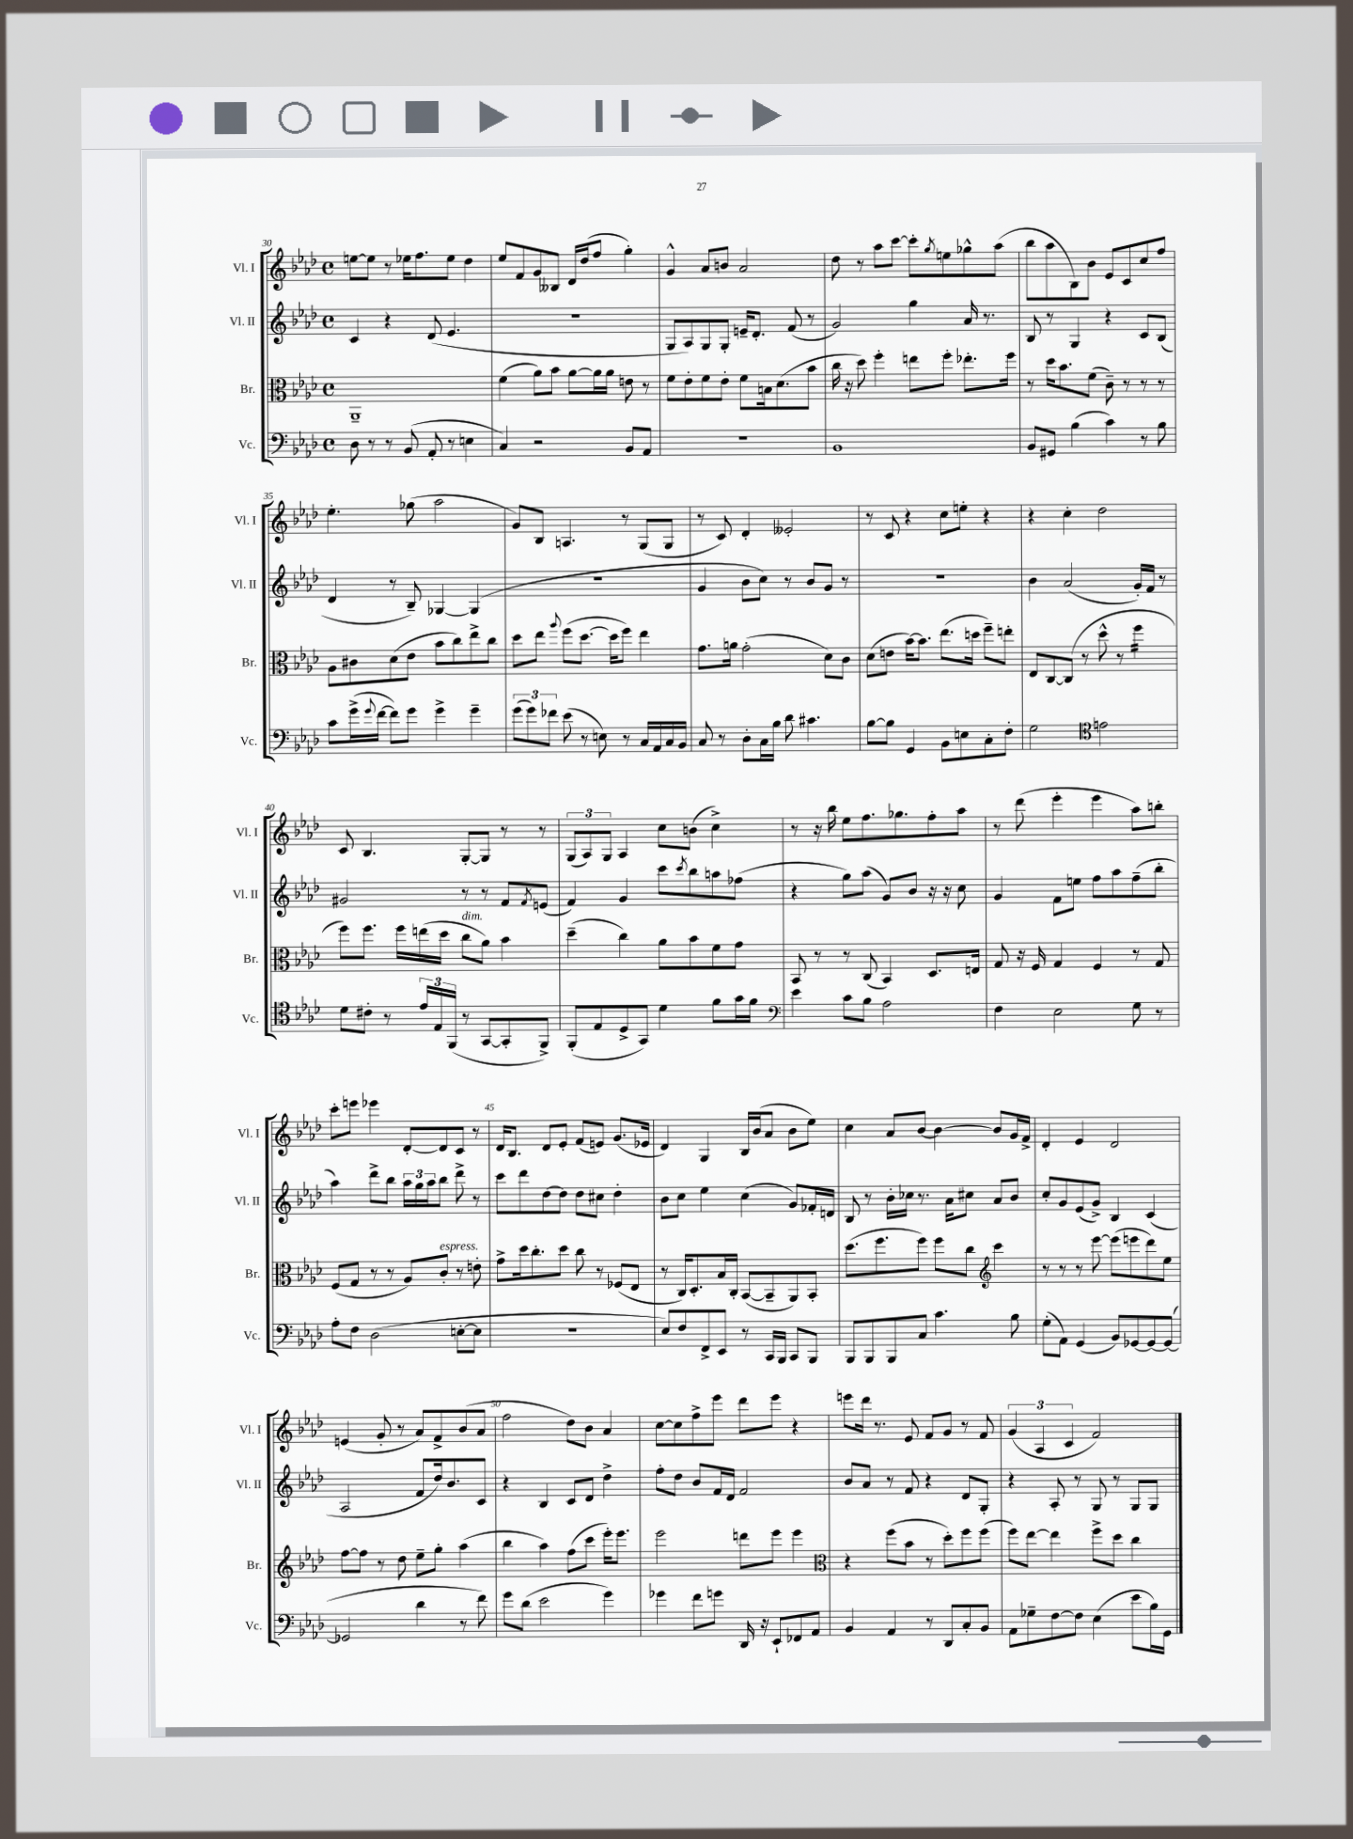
<<
\new StaffGroup <<
\new Staff = "s0" \with { instrumentName = "Vl. I" shortInstrumentName = "Vl. I" } {
    \clef treble \key aes \major \defaultTimeSignature \time 4/4
    e''8~ e''8 r8 ees''16 f''8. ees''8 des''4 |
    ees''8 f'8 g'8 beses8 des'16 des''16( f''8 g''4-.) |
    g'4-^ aes'8 b'8 aes'2 |
    des''8 r8 aes''8 c'''8~ c'''8-. \acciaccatura { g''8 } e''8 ges''8-^ aes''8( |
    bes''8 aes''8 bes8) bes'8 ees'8 c'8 c''8 f''8 |
    ees''4.-. ges''8( aes''2 |
    g'8) bes8 a4. r8 g8( g8 |
    r8 c'8) des'4-. eeses'2-. |
    r8 c'8 r4 c''8 e''8-. r4 |
    r4 c''4-. des''2 |
    c'8 bes4. g8~-. g8 r8 r8 |
    \tuplet 3/2 { g8( aes8) g8 } aes4 c''8 b'8( c''4->) |
    r8 r16 bes''16 ees''8 f''8. ges''8. f''8-. aes''8 |
    r8 des'''8( ees'''4-. ees'''4 aes''8) b''8-. |
    c'''8-. e'''8 ees'''4 des'8~-. des'8 c'8 r8 |
    des'16 bes8. des'8 ees'8-. f'8( e'8) g'8.( ees'16 |
    des'4) g4 bes16 bes'16( aes'8 bes'8 ees''8) |
    c''4 aes'8 bes'8~ bes'4~ bes'8 g'16 f'16-> |
    des'4-. ees'4 des'2 |
    e'4( g'8-. r8 aes'8) f'8-> bes'8( aes'8 |
    f''2 des''8) bes'8 aes'4 |
    c''8~ c''8 f''8-> ees'''8 des'''8 ees'''8 r4 |
    e'''8 des'''16 r8. ees'8 f'8 g'8 r8 f'8 |
    \tuplet 3/2 { g'4( aes4 c'4 } f'2) \bar "|." |
}
\new Staff = "s1" \with { instrumentName = "Vl. II" shortInstrumentName = "Vl. II" } {
    \clef treble \key aes \major \defaultTimeSignature \time 4/4
    c'4 r4 des'8( ees'4. |
    R1 |
    g8 aes8) g8 g8-. e'16-- des'8.-. f'8( r8 |
    g'2) g''4 aes'16 r8. |
    bes8 r8 g4 r4 c'8 bes8( |
    des'4 r8 bes8--) ges4~ ges4( |
    R1 |
    g'4 bes'8 c''8) r8 bes'8 g'8 r8 |
    R1 |
    bes'4 aes'2( g'16-.) f'16 r8 |
    gis'2 r8 r8 f'8 \acciaccatura { f'8 } e'8( |
    f'4) g'4 c'''8 \acciaccatura { c'''8 } bes''8 a''8 fes''8( |
    r4 g''8) aes''8( g'8) bes'8 r16 r16 c''8 |
    g'4 f'8 e''8 f''8 aes''8 f''8--( bes''8-. |
    aes''4) des'''8-> bes''8 \tuplet 3/2 { aes''16 g''16 aes''16 } bes''8 des'''8-> r8 |
    c'''8 des'''8 des''8~ des''8 des''8 cis''8 des''4-. |
    bes'8 c''8 ees''4 c''4( g'8) fes'16-. d'16 |
    bes8 r8 bes'16-. ces''16 r8. aes'16 cis''8 aes'8 bes'8 |
    c''8-. g'8 ees'8( g'8->) bes4 c'4( |
    aes2 f'8 des''16) bes'8. c'8 |
    r4 bes4 c'8 des'8 des''4-> |
    f''8-. des''8 bes'8 f'16 des'16 f'2 |
    bes'8 aes'8 r8 f'8 r4 des'8 g8-. |
    r4 aes8-. r8 g8 r8 g8 g8 \bar "|." |
}
\new Staff = "s2" \with { instrumentName = "Br." shortInstrumentName = "Br." } {
    \clef alto \key aes \major \defaultTimeSignature \time 4/4
    aes,1-- |
    f'4( aes'8) bes'8 aes'8~ aes'16 aes'16 e'8 r8 |
    f'8 ees'8-. f'8 ees'8-. f'8 b16 des'8.( bes'8 |
    c''16 r16 des''8) f''4-. e''8 f''8-. ees''8.-. f''16 |
    r8 des''16 bes'8. f'8( c'8--) r8 r8 r8 |
    aes8 cis'8 des'8( ees'8 bes'8 c''8) ees''8-> c''8 |
    des''8 ees''8 \appoggiatura { aes''8 } f''8( des''8.~ des''16 f''8) ees''4 |
    g'8. a'16 g'2-.( des'8) c'8 |
    des'8( e'8 bes'16~) bes'8. ees''8.( d''16 f''8--) e''8-. |
    ees8 c8~ c8( r8 des''8-^ r8 f''4:16 |
    f''8) f''8. f''16 e''16( des''16 c''8^\markup { \italic "dim." } aes'8) bes'4 |
    des''4--( c''4) aes'8 bes'8 f'8 g'8 |
    bes,8 r8 r8 c8( bes,4) des8. e16 |
    g8 r16 f16 g4 f4 r8 g8 |
    f8( g8 r8 r8 aes8) c'8-.^\markup { \italic "espress." } r8 e'8-. |
    g'8-> des''16 c''8.-. des''8 c''8 r8 fes8( ees8 |
    r8 c16) des8.-. bes16 c16-. bes,8~( bes,8-- aes,8) bes,8-. |
    des''8.( f''8. f''8) f''8 c''8 \clef treble c'''4 |
    r8 r8 r8 ees'''8~ ees'''8( e'''8 des'''8) ees''8 |
    f''8~ f''8 r8 des''8 ees''8-- g''8-. aes''4( |
    bes''4 aes''4) f''8( c'''8 ees'''16-.) ees'''8. |
    ees'''2 d'''8 ees'''8 ees'''4 |
    \clef alto r4 f''8( bes'8 r8 des''8-.) f''8 f''8( |
    f''8) ees''8~ ees''4 f''8-> des''8 c''4 \bar "|." |
}
\new Staff = "s3" \with { instrumentName = "Vc." shortInstrumentName = "Vc." } {
    \clef bass \key aes \major \defaultTimeSignature \time 4/4
    des8 r8 r8 bes,8( aes,8-. r8 e4 |
    c4) r2 bes,8 aes,8 |
    R1 |
    bes,1 |
    bes,8 gis,8 bes4( c'4) r8 bes8 |
    c'8 g'16->( \appoggiatura { g'8 } f'16~ f'8) g'8 g'4-> g'4-- |
    \tuplet 3/2 { g'8( g'8) fes'8 } ees'8( r8 e8) r8 c16 aes,16 c16 bes,16 |
    c8 r8 des8-. c16 bes16 des'8 cis'4. |
    bes8~ bes8 g,4 bes,8 e8 c8-. f8-. |
    g2 \clef tenor e'2 |
    des'8 cis'8-. r8 \tuplet 3/2 { ees'16 ees16 f,16( } r8 g,8~ g,8-. f,8->) |
    f,8-.( ees8 des8-> g,8) des'4 f'8 g'16 f'16 |
    \clef bass ees'4 c'8 bes8 aes2 |
    f4 ees2 g8 r8 |
    aes8-. f8 des2( e8~-. e8 |
    R1 |
    ees8) f8 f,8-> ees,8 r8 c,16 bes,,16 c,8 bes,,8 |
    bes,,8 bes,,8 bes,,8 c8 c'4. bes8 |
    g8-.( aes,8) g,4( bes,8) ges,8~ ges,8~ ges,8~( |
    ges,2 des'4 r8 f'8) |
    g'8 des'8( ees'2 g'4) |
    ges'4 f'8 g'8 des,16 r16 ees,8-! fes,8 aes,8 |
    bes,4 aes,4 r8 des,8 c8-. bes,8 |
    aes,8 ges8-- f8~ f8 ees4( ees'8 bes16) g,16 \bar "|." |
}
>>
>>
\layout { \context { \Score currentBarNumber = #30 \override BarNumber.break-visibility = ##(#f #t #t) barNumberVisibility = #(every-nth-bar-number-visible 5) } }
